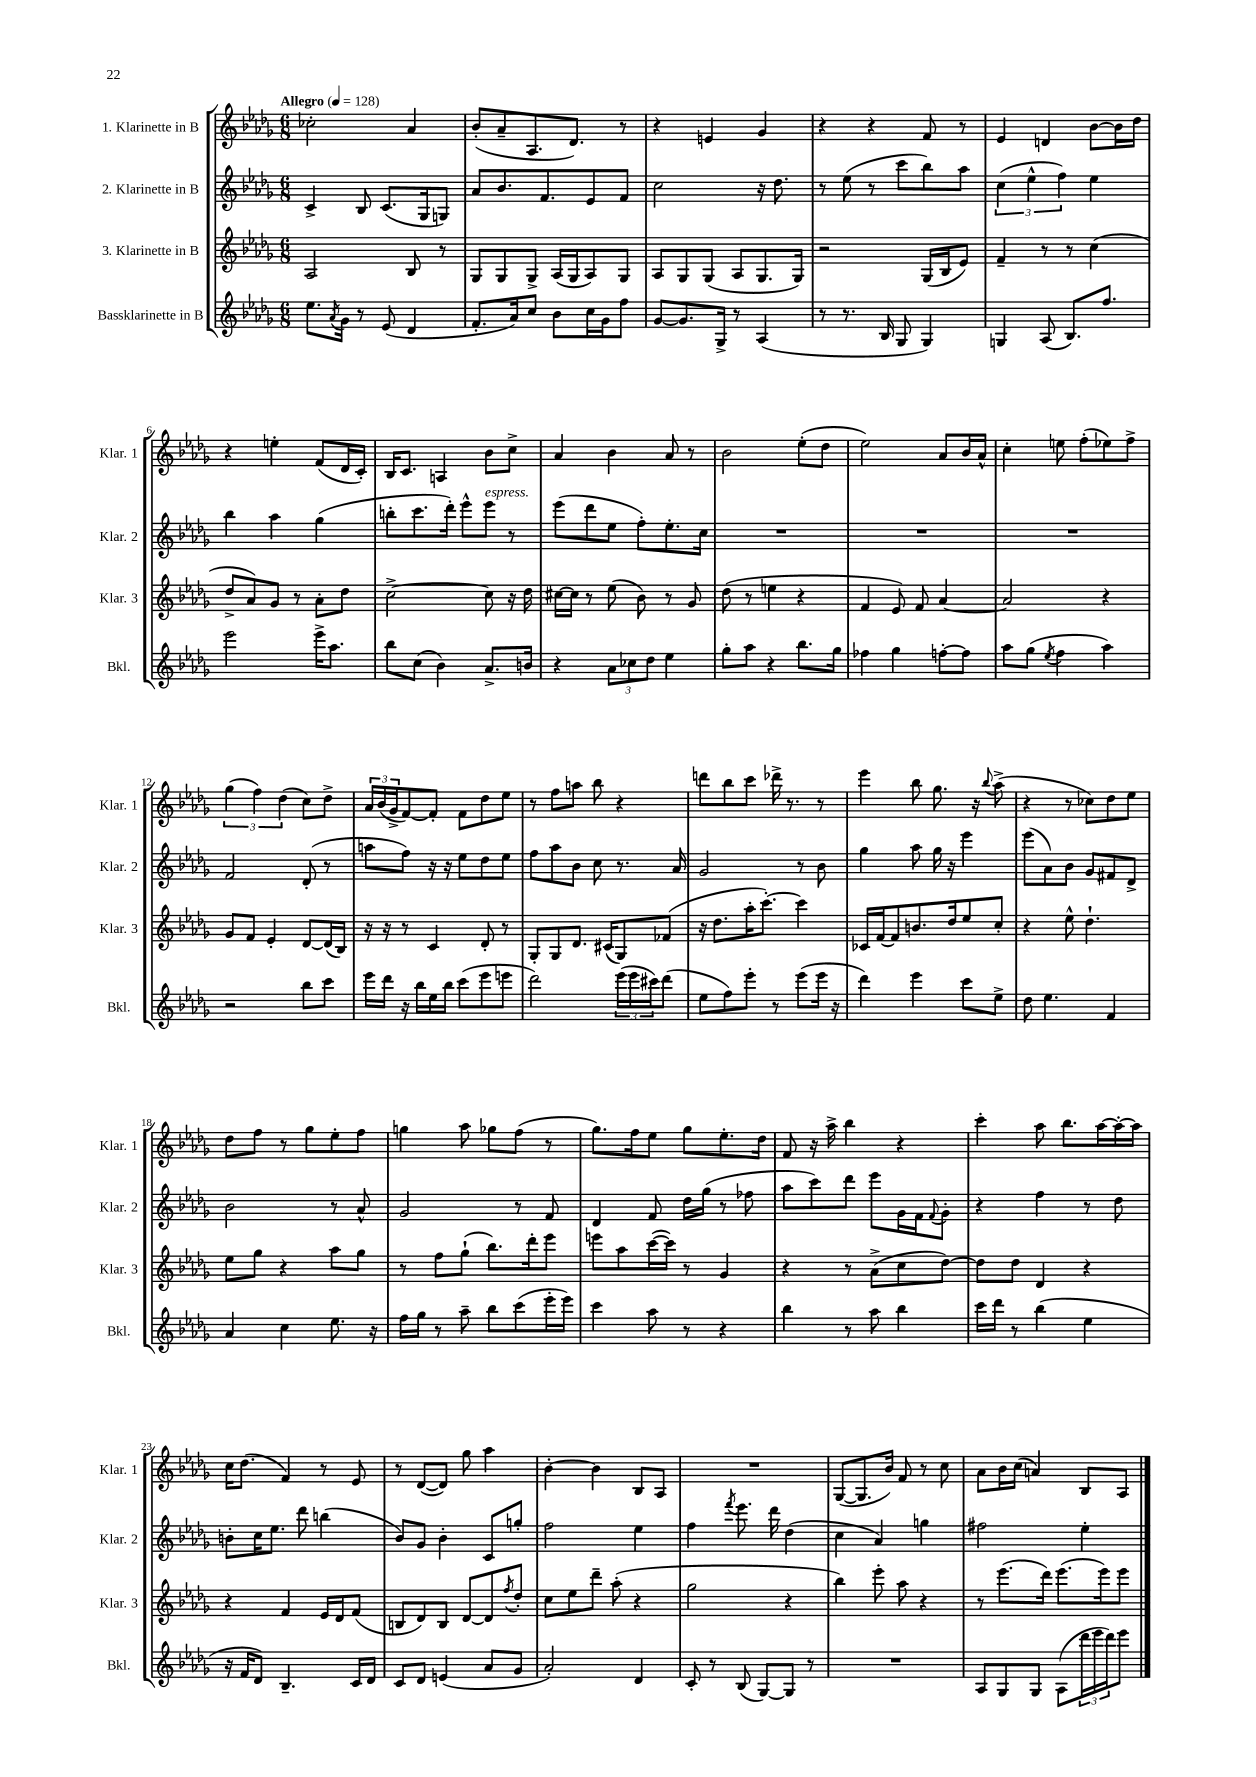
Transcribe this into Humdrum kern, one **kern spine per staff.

**kern	**kern	**kern	**kern
*staff4	*staff3	*staff2	*staff1
*clefG2	*clefG2	*clefG2	*clefG2
*k[b-e-a-d-g-]	*k[b-e-a-d-g-]	*k[b-e-a-d-g-]	*k[b-e-a-d-g-]
*M6/8	*M6/8	*M6/8	*M6/8
*MM128	*MM128	*MM128	*MM128
8.ee-	2A-	4c^	2cc-'
8qa-	.	.	.
16g-	.	.	.
8r	.	8B-	.
(8e-	.	(8.c	.
4d-	8B-	.	4a-
.	.	16G-	.
.	8r	8G)	.
=	=	=	=
8.f'	8G-	8a-	(8b-'
.	8G-	8.b-	8a-~
16a-)	.	.	.
8cc	8G-^	.	8.A-
.	.	8.f	.
8b-	(16A-	.	.
.	16G-	.	8.d-)
16cc	8A-)	8e-	.
16g-	.	.	.
8ff	8G-	8f	8r
=	=	=	=
[8g-	8A-	2cc	4r
8.g-]	8G-	.	.
.	(8G-	.	4e
16G-^	.	.	.
8r	8A-	.	.
(4A-	8.G-	16r	4g-
.	.	8.dd-	.
.	16G-)	.	.
=	=	=	=
8r	2r	8r	4r
8.r	.	(8ee-	.
.	.	8r	4r
16B-	.	.	.
8G-	.	8ccc	.
4G-)	(16G-	8bb-)	8f
.	16B-	.	.
.	8e-)	8aa-	8r
=	=	=	=
4G	4f~	(6cc	4e-
.	.	6ee-^^	.
(8A-	8r	.	4d
.	.	6ff)	.
8.B-)	8r	.	.
.	(4cc	4ee-	[8b-
8.ff	.	.	.
.	.	.	16b-]
.	.	.	16dd-
=	=	=	=
2eee-	8dd-^	4bb-	4r
.	8a-)	.	.
.	8g-	4aa-	4ee'
.	8r	.	.
16eee-^	8a-'	(4gg-	(8f
8.aa-	.	.	.
.	8dd-	.	16d-
.	.	.	16c')
=	=	=	=
8bb-	[2cc^	8bb'	16B-
.	.	.	8.c
(8cc	.	8.ccc	.
4b-)	.	.	4A
.	.	16ddd-')	.
.	.	8eee-^^	.
8.a-^	8cc]	8eee-	8b-
.	16r	8r	8cc^
16b	16dd-	.	.
=	=	=	=
4r	[16cc#	(8eee-	4a-
.	16cc#]	.	.
.	8r	8ddd-	.
12a-	(8ee-	8ee-	4b-
12cc-	.	.	.
.	8b-)	8ff')	.
12dd-	.	.	.
4ee-	8r	8.ee-'	8a-
.	8g-	.	8r
.	.	16cc	.
=	=	=	=
8gg-'	(8dd-	2.r	2b-
8aa-	8r	.	.
4r	4ee	.	.
8.bb-	4r	.	(8ee-'
.	.	.	8dd-
16gg-	.	.	.
=	=	=	=
4ff-	4f	2.r	2ee-)
4gg-	8e-)	.	.
.	8f	.	.
[8ff'	[4a-	.	8a-
8ff]	.	.	16b-
.	.	.	16a-^^
=	=	=	=
8aa-	2a-]	2.r	4cc'
(8gg-	.	.	.
8qee-	.	.	.
4ff	.	.	8ee
.	.	.	(8ff'
4aa-)	4r	.	8ee-)
.	.	.	8ff^
=	=	=	=
2r	8g-	2f	(6gg-
.	8f	.	.
.	.	.	6ff)
.	4e-'	.	.
.	.	.	(6dd-
8bb-	[8d-	(8d-'	8cc)
8ccc	(16d-]	8r	8dd-^
.	16B-)	.	.
=	=	=	=
16eee-	16r	8aa	24a-
.	.	.	(24b-
16ddd-	16r	.	.
.	.	.	24g-^
16r	8r	8ff)	[8f)
16bb-	.	.	.
16ee-	4c	16r	8f']
16bb-	.	16r	.
(8ccc	.	8ee-	8f
8eee-	8d-'	8dd-	8dd-
8eee	8r	8ee-	8ee-
=	=	=	=
2ddd-)	8G-'	8ff	8r
.	8G-	8aa-	8ff
.	8.d-	8b-	8aa
.	.	8cc	8bb-
.	(16c#	.	.
(24eee-	8G-)	8.r	4r
24eee-	.	.	.
24ccc#)	.	.	.
(8ddd-	(8f-	.	.
.	.	16a-	.
=	=	=	=
8ee-	16r	2g-	8ddd
.	8.dd-	.	.
8ff)	.	.	8bb-
8eee-'	16aa-'	.	8ccc
.	[8.ccc')	.	.
8r	.	.	16ddd-^
.	.	.	8.r
(8eee-	4ccc]	8r	.
16eee-	.	8b-	8r
16r	.	.	.
=	=	=	=
4ddd-)	16c-	4gg-	4eee-
.	[16f	.	.
.	8f]	.	.
4eee-	8.b	8aa-	8bb-
.	.	16gg-	8.gg-
.	16dd-	16r	.
8ccc	8ee-	4eee-	.
.	.	.	16r
.	.	.	8qqbb-
8ee-^	8cc'	.	(8aa-^
=	=	=	=
8dd-	4r	(8eee-	4r
4.ee-	.	8a-)	.
.	8ee-^^	8b-	8r
.	4.dd-`	8g-	8cc-)
4f	.	8f#	8dd-
.	.	8d-^	8ee-
=	=	=	=
4a-	8ee-	2b-	8dd-
.	8gg-	.	8ff
4cc	4r	.	8r
.	.	.	8gg-
8.ee-	8aa-	8r	8ee-'
.	8gg-	8a-^^	8ff
16r	.	.	.
=	=	=	=
16ff	8r	2g-	4gg
16gg-	.	.	.
8r	8ff	.	.
8aa-~	(8gg-`	.	8aa-
8bb-	8.bb-)	.	8gg-
(8ccc	.	8r	(8ff
.	16ddd-'	.	.
16eee-'	8eee-	8f	8r
16eee-)	.	.	.
=	=	=	=
4ccc	8eee	4d-	8.gg-)
.	8aa-	.	.
.	.	.	16ff
8aa-	([16ccc	8f	8ee-
.	16ccc])	.	.
8r	8r	16dd-	8gg-
.	.	(16gg-	.
4r	4g-	8r	8.ee-'
.	.	8ff-	.
.	.	.	16dd-
=	=	=	=
4bb-	4r	8aa-	8f
.	.	8ccc)	16r
.	.	.	16aa-^
8r	8r	8ddd-	4bb-
8aa-	(8a-^	8eee-	.
4bb-	8cc	16g-	4r
.	.	16f	.
.	.	8qqf	.
.	[8dd-)	8g-'	.
=	=	=	=
16ccc	8dd-]	4r	4ccc'
16ddd-	.	.	.
8r	8dd-	.	.
(4bb-	4d-	4ff	8aa-
.	.	.	8.bb-
4ee-	4r	8r	.
.	.	.	[16aa-
.	.	8dd-	16aa-'_
.	.	.	16aa-]
=	=	=	=
16r	4r	8b'	16cc
16f	.	.	(8.dd-
8d-)	.	16cc	.
.	.	8.ee-	.
4.B-~	4f	.	4f)
.	.	8ddd-	.
.	16e-	(4bb	8r
.	16d-	.	.
16c	(8f	.	8e-
16d-	.	.	.
=	=	=	=
8c	8B	8b-)	8r
8d-	8d-)	8g-	([8d-
(4e	8B	4b-'	8d-])
.	[8d-	.	8gg-
8a-	8d-]	8c	4aa-
.	8qff	.	.
8g-	8dd-'	8gg'	.
=	=	=	=
2a-')	8cc	2ff	[4b-'
.	8ee-	.	.
.	8ddd-~	.	4b-]
.	(8aa-'	.	.
4d-	4r	4ee-	8B-
.	.	.	8A-
=	=	=	=
8c'	2gg-	4ff	2.r
8r	.	.	.
.	.	8qfff	.
(8B-	.	8.eee-	.
[8G-)	.	.	.
.	.	16ddd-	.
8G-]	4r	(4dd-	.
8r	.	.	.
=	=	=	=
2.r	4bb-)	4cc	([8G-
.	.	.	8.G-]
.	8eee-'	4a-)	.
.	.	.	16b-)
.	8aa-	.	8f
.	4r	4gg	8r
.	.	.	8cc
=	=	=	=
8A-	8r	2ff#	8a-
8G-	(8.eee-	.	16b-
.	.	.	(16cc
8G-	.	.	4a)
.	16ddd-)	.	.
(8A-	(8.eee-	.	.
24ddd-	.	4ee-'	8B-
24eee-	.	.	.
.	16eee-)	.	.
24ddd-)	.	.	.
8eee-	8eee-	.	8A-
==	==	==	==
*-	*-	*-	*-
